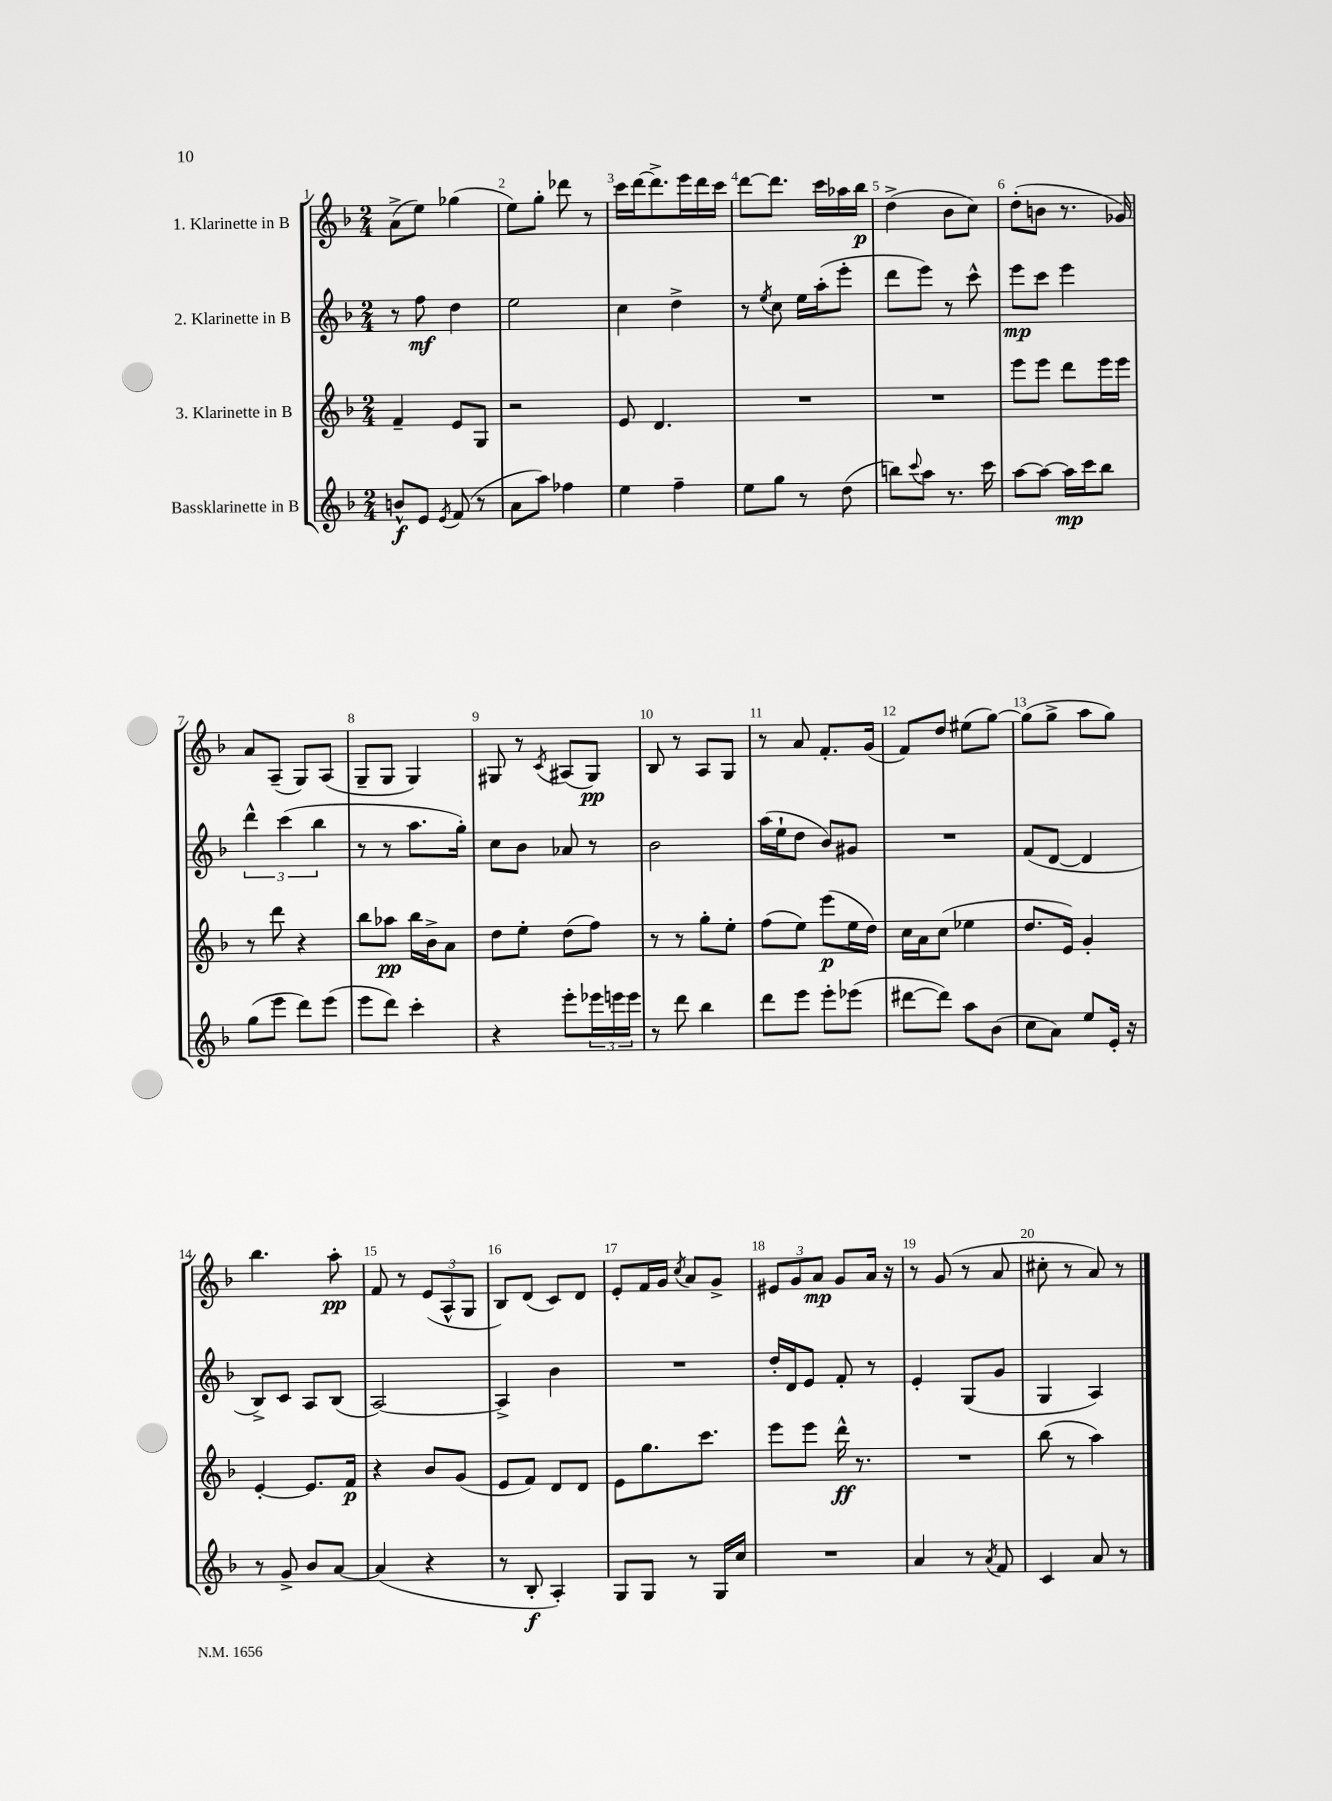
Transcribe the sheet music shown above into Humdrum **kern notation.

**kern	**dynam	**kern	**dynam	**kern	**dynam	**kern	**dynam
*part4	*part4	*part3	*part3	*part2	*part2	*part1	*part1
*staff4	*staff4	*staff3	*staff3	*staff2	*staff2	*staff1	*staff1
*I"Bassklarinette in B	*	*I"3. Klarinette in B	*	*I"2. Klarinette in B	*	*I"1. Klarinette in B	*
*clefG2	*	*clefG2	*	*clefG2	*	*clefG2	*
*k[b-]	*	*k[b-]	*	*k[b-]	*	*k[b-]	*
*M2/4	*	*M2/4	*	*M2/4	*	*M2/4	*
=1	=1	=1	=1	=1	=1	=1	=1
8bn^^/L	f	4f~/	.	8r	.	(8a^\L	.
8e/J	.	.	.	8ff\	mf	8ee\J)	.
8qe/	.	.	.	.	.	.	.
(8f/	.	8e/L	.	4dd\	.	(4gg-X\	.
8r	.	8G/J	.	.	.	.	.
=2	=2	=2	=2	=2	=2	=2	=2
8a\L	.	2r	.	2ee\	.	8ee\L)	.
8aa\J)	.	.	.	.	.	8gg'\J	.
4ff-X\	.	.	.	.	.	8ddd-X\	.
.	.	.	.	.	.	8r	.
=3	=3	=3	=3	=3	=3	=3	=3
4ee\	.	8e/	.	4cc\	.	16ccc\LL	.
.	.	.	.	.	.	[16ddd\J	.
.	.	4.d/	.	.	.	8.ddd^\]	.
4ff~\	.	.	.	4dd^\	.	.	.
.	.	.	.	.	.	16eee\L	.
.	.	.	.	.	.	16ddd\	.
.	.	.	.	.	.	16ccc\JJ	.
=4	=4	=4	=4	=4	=4	=4	=4
8ee\L	.	2r	.	8r	.	[8ddd\L	.
.	.	.	.	8qee/	.	.	.
8gg\J	.	.	.	8cc\	.	8.ddd\J]	.
8r	.	.	.	16ee\LL	.	.	.
.	.	.	.	(16aa'\J	.	16ccc\LL	.
(8dd\	.	.	.	8eee'\J	.	16aa-X\	.
.	.	.	.	.	.	16bb-\JJ	p
=5	=5	=5	=5	=5	=5	=5	=5
8bbn\L)	.	2r	.	8ddd\L	.	(4dd^\	.
8qqccc/	.	.	.	.	.	.	.
8aa\J	.	.	.	8eee\J)	.	.	.
8.r	.	.	.	8r	.	8b-\L	.
.	.	.	.	8ccc^^\	.	8cc\J)	.
16ccc\	.	.	.	.	.	.	.
=6	=6	=6	=6	=6	=6	=6	=6
[8aa\L	.	8eee\L	.	8eee\L	mp	(8dd'\L	.
8aa\J_	.	8eee\J	.	8ccc\J	.	8bn\J	.
16aa\LL]	mp	8ddd\L	.	4eee\	.	8.r	.
16ccc\J	.	.	.	.	.	.	.
8bb-\J	.	16eee\L	.	.	.	.	.
.	.	16eee\JJ	.	.	.	16g-X/)	.
!!LO:LB:g=z
=7	=7	=7	=7	=7	=7	=7	=7
(8gg\L	.	8r	.	6ddd^^\	.	8a/L	.
8eee\J	.	8ddd\	.	.	.	(8A~/J	.
.	.	.	.	(6ccc\	.	.	.
8ddd\L)	.	4r	.	.	.	8G/L)	.
.	.	.	.	6bb-\	.	.	.
(8eee\J	.	.	.	.	.	(8A/J	.
=8	=8	=8	=8	=8	=8	=8	=8
8eee\L	.	8bb-\L	.	8r	.	8G~/L	.
8ddd\J)	.	8aa-X\J	pp	8r	.	8G/J	.
4ccc'\	.	16bb-\LL	.	8.aa\L	.	4G/)	.
.	.	16b-^\J	.	.	.	.	.
.	.	8a\J	.	.	.	.	.
.	.	.	.	16gg'\Jk)	.	.	.
=9	=9	=9	=9	=9	=9	=9	=9
4r	.	8dd\L	.	8cc\L	.	8G#X/	.
.	.	8ee'\J	.	8b-\J	.	8r	.
.	.	.	.	.	.	8qc/	.
8eee'\L	.	(8dd\L	.	8a-X/	.	(8A#X/L	.
24eee-X\L	.	8ff\J)	.	8r	.	8G#/J)	pp
24eeen\	.	.	.	.	.	.	.
24eee\JJ	.	.	.	.	.	.	.
=10	=10	=10	=10	=10	=10	=10	=10
8r	.	8r	.	2b-\	.	8B-/	.
8ddd\	.	8r	.	.	.	8r	.
4bb-\	.	8gg'\L	.	.	.	8A/L	.
.	.	8ee'\J	.	.	.	8G/J	.
=11	=11	=11	=11	=11	=11	=11	=11
8ddd\L	.	(8ff\L	.	(16aa\LL	.	8r	.
.	.	.	.	16ee`\J	.	.	.
8eee\J	.	8ee\J)	.	8dd\J	.	8a/	.
8eee'\L	.	(8eee\L	p	8b-/L)	.	8.f'/L	.
(8eee-X\J	.	16ee\L	.	8g#X/J	.	.	.
.	.	16dd\JJ)	.	.	.	(16g/Jk	.
=12	=12	=12	=12	=12	=12	=12	=12
[8ddd#X\L	.	16cc\LL	.	2r	.	8f/L)	.
.	.	16a\J	.	.	.	.	.
8ddd#\J])	.	(8cc\J	.	.	.	8dd/J	.
8aa\L	.	4ee-X\	.	.	.	(8ee#X\L	.
(8b-\J	.	.	.	.	.	[8gg\J)	.
=13	=13	=13	=13	=13	=13	=13	=13
8cc\L	.	8.dd/L	.	(8f/L	.	(8gg\L]	.
8a\J)	.	.	.	[8d/J	.	8gg^\J	.
.	.	16e/Jk)	.	.	.	.	.
8ee/L	.	4g'/	.	4d/]	.	8aa\L	.
16e'/Jk	.	.	.	.	.	8gg\J)	.
16r	.	.	.	.	.	.	.
!!LO:LB:g=z
=14	=14	=14	=14	=14	=14	=14	=14
8r	.	[4e'/	.	8B-^/L)	.	4.bb-\	.
8g^/	.	.	.	8c/J	.	.	.
8b-/L	.	8.e/L]	.	8A/L	.	.	.
[8a/J	.	.	.	(8B-/J	.	8aa'\	pp
.	.	16f/Jk	p	.	.	.	.
=15	=15	=15	=15	=15	=15	=15	=15
(4a/]	.	4r	.	[2A/)	.	8f/	.
.	.	.	.	.	.	8r	.
4r	.	8b-/L	.	.	.	(12e/L	.
.	.	.	.	.	.	12A^^/	.
.	.	(8g/J	.	.	.	.	.
.	.	.	.	.	.	12G/J	.
=16	=16	=16	=16	=16	=16	=16	=16
8r	.	8e/L	.	4A^/]	.	8B-/L)	.
8B-'/	f	8f/J)	.	.	.	(8d/J	.
4A'/)	.	8d/L	.	4b-\	.	8c/L)	.
.	.	8d/J	.	.	.	8d/J	.
=17	=17	=17	=17	=17	=17	=17	=17
8G/L	.	8e\L	.	2r	.	8e'/L	.
8G/J	.	8.gg\	.	.	.	16f/L	.
.	.	.	.	.	.	16g/JJ	.
.	.	.	.	.	.	8qcc/	.
8r	.	.	.	.	.	8a/L	.
.	.	8.ccc\J	.	.	.	.	.
16G/LL	.	.	.	.	.	8g^/J	.
16cc/JJ	.	.	.	.	.	.	.
=18	=18	=18	=18	=18	=18	=18	=18
2r	.	8eee\L	.	16dd'/LL	.	12e#X/L	.
.	.	.	.	16d/J	.	.	.
.	.	.	.	.	.	12g/	.
.	.	8eee\J	.	8e/J	.	.	.
.	.	.	.	.	.	12a/J	mp
.	.	16ddd^^\	ff	8f'/	.	8g/L	.
.	.	8.r	.	.	.	.	.
.	.	.	.	8r	.	16a/Jk	.
.	.	.	.	.	.	16r	.
=19	=19	=19	=19	=19	=19	=19	=19
4a/	.	2r	.	4e'/	.	8r	.
.	.	.	.	.	.	(8g/	.
8r	.	.	.	(8G/L	.	8r	.
8qa/	.	.	.	.	.	.	.
8f/	.	.	.	8g/J	.	8a/	.
=20	=20	=20	=20	=20	=20	=20	=20
4c/	.	(8bb-\	.	4G/	.	8cc#X'\	.
.	.	8r	.	.	.	8r	.
8a/	.	4aa\)	.	4A/)	.	8a/)	.
8r	.	.	.	.	.	8r	.
==	==	==	==	==	==	==	==
*-	*-	*-	*-	*-	*-	*-	*-
